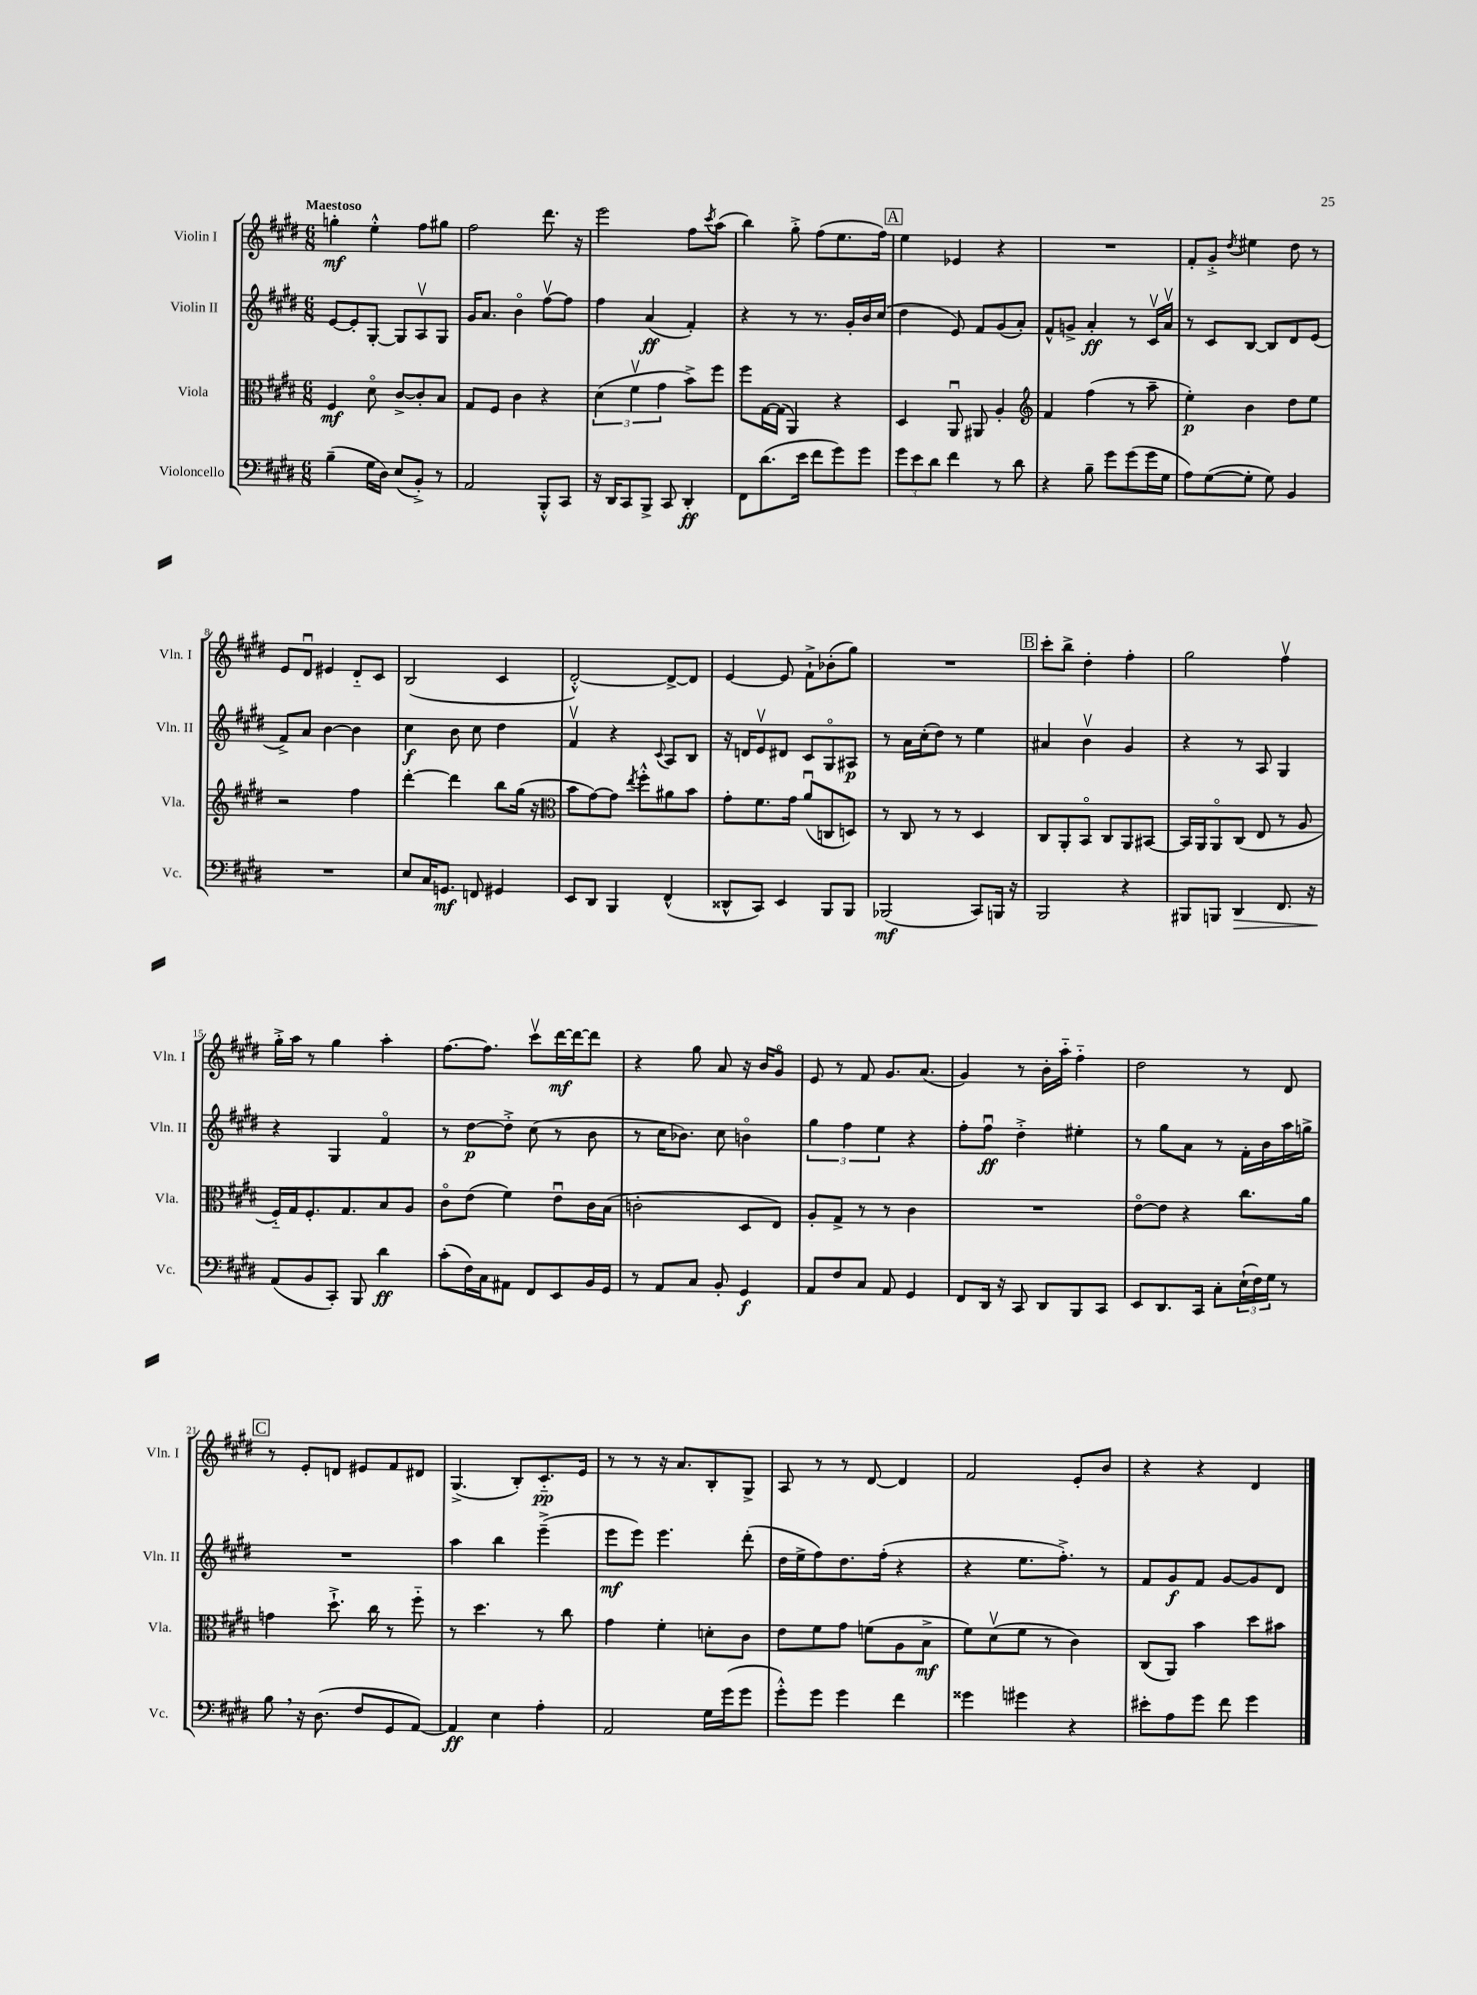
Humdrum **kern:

**kern	**dynam	**kern	**dynam	**kern	**dynam	**kern	**dynam
*part4	*part4	*part3	*part3	*part2	*part2	*part1	*part1
*staff4	*staff4	*staff3	*staff3	*staff2	*staff2	*staff1	*staff1
*I"Violoncello	*	*I"Viola	*	*I"Violin II	*	*I"Violin I	*
*I'Vc.	*	*I'Vla.	*	*I'Vln. II	*	*I'Vln. I	*
*clefF4	*	*clefC3	*	*clefG2	*	*clefG2	*
*k[f#c#g#d#]	*	*k[f#c#g#d#]	*	*k[f#c#g#d#]	*	*k[f#c#g#d#]	*
*M6/8	*	*M6/8	*	*M6/8	*	*M6/8	*
=1	=1	=1	=1	=1	=1	=1	=1
!	!	!	!	!	!	!LO:TX:a:B:t=Maestoso	!
(4B~\	.	4F#/	mf	[8e/L	.	4ggn'\	mf
.	.	.	.	8e'/]	.	.	.
16G#\LL	.	8d#\	.	[8G#'/J	.	4ee'^^\	.
16D#\JJ)	.	.	.	.	.	.	.
(8E/L	.	[8c#^/L	.	8G#/L]	.	.	.
8BB'^/J)	.	8c#'/]	.	8Av/	.	8ff#\L	.
8r	.	8B/J	.	8G#/J	.	8gg#X\J	.
=2	=2	=2	=2	=2	=2	=2	=2
2AA/	.	8G#/L	.	16g#/KL	.	2ff#\	.
.	.	.	.	8.a/J	.	.	.
.	.	8F#/J	.	.	.	.	.
.	.	4c#\	.	4b\	.	.	.
8BBB'^^/L	.	4r	.	[8ff#v\L	.	8.ddd#\	.
8CC#/J	.	.	.	8ff#\J]	.	.	.
.	.	.	.	.	.	16r	.
=3	=3	=3	=3	=3	=3	=3	=3
16r	.	(6d#\	.	4ff#\	.	2eee\	.
16DD#/KL	.	.	.	.	.	.	.
8CC#/	.	.	.	.	.	.	.
.	.	6f#v\	.	.	.	.	.
8BBB^/J	.	.	.	(4a/	ff	.	.
.	.	6g#\	.	.	.	.	.
8CC#/	.	.	.	.	.	.	.
4DD#'/	ff	8b^\L)	.	4f#'/)	.	8ff#\L	.
.	.	.	.	.	.	8qccc#/	.
.	.	8ff#\J	.	.	.	(8aa\J	.
=4	=4	=4	=4	=4	=4	=4	=4
8FF#\L	.	8ff#\L	.	4r	.	4bb\)	.
(8.d#\	.	[16G#\L	.	.	.	.	.
.	.	(16G#\JJ]	.	.	.	.	.
.	.	4AA/)	.	8r	.	8gg#'^\	.
16e\Jk	.	.	.	.	.	.	.
8f#\L	.	.	.	8.r	.	(8ff#\L	.
8g#\)	.	4r	.	.	.	8.ee\	.
.	.	.	.	16g#'/LL	.	.	.
8g#\J	.	.	.	16b/	.	.	.
.	.	.	.	(16cc#/JJ	.	16ff#\Jk)	.
!!LO:REH:place=s1:t=A
=5	=5	=5	=5	=5	=5	=5	=5
12g#\L	.	4D#/	.	4dd#\	.	4ee\	.
12e\	.	.	.	.	.	.	.
12d#\J	.	.	.	.	.	.	.
4f#\	.	8AAu/	.	8e/)	.	4e-X/	.
.	.	8AA#X/	.	8f#/L	.	.	.
8r	.	4A'/	.	(8g#/	.	4r	.
8d#\	.	.	.	8a'/J)	.	.	.
=6	=6	=6	=6	=6	=6	=6	=6
*	*	*clefG2	*	*	*	*	*
4r	.	4f#/	.	8f#^^/L	.	2.r	.
.	.	.	.	8gn^/J	.	.	.
8B~\	.	(4ff#\	.	4a'/	ff	.	.
8g#\L	.	.	.	.	.	.	.
(8g#\	.	8r	.	8r	.	.	.
16g#\L	.	8aa~\	.	16c#v/LL	.	.	.
16G#\JJ	.	.	.	16av/JJ	.	.	.
=7	=7	=7	=7	=7	=7	=7	=7
8A\L)	.	4ee'\)	p	8r	.	8f#'/L	.
([8G#\	.	.	.	8c#/L	.	8g#'^/J	.
.	.	.	.	.	.	8qdd#/	.
8G#'\J]	.	4b\	.	[8B/J	.	4ee#X\	.
8G#\)	.	.	.	8B/L]	.	.	.
4BB/	.	8dd#\L	.	8d#/	.	8dd#\	.
.	.	8ee\J	.	(8e/J	.	8r	.
!!LO:LB:g=z
=8	=8	=8	=8	=8	=8	=8	=8
2.r	.	2r	.	8f#^/L)	.	8e/L	.
.	.	.	.	8a/J	.	8d#u/J	.
.	.	.	.	[4b\	.	4e#X/	.
.	.	4ff#\	.	4b\]	.	8d#/L	.
.	.	.	.	.	.	8c#/J	.
=9	=9	=9	=9	=9	=9	=9	=9
8E/L	.	[4ddd#'\	.	4cc#\	f	(2B/	.
16C#/K	.	.	.	.	.	.	.
8.GGn/J	mf	.	.	.	.	.	.
.	.	4ddd#\]	.	8b\	.	.	.
8FFn/	.	.	.	8cc#\	.	.	.
4GG#X/	.	8bb\L	.	4dd#\	.	4c#/	.
.	.	(16gg#\Jk	.	.	.	.	.
.	.	16r	.	.	.	.	.
=10	=10	=10	=10	=10	=10	=10	=10
*	*	*clefC3	*	*	*	*	*
8EE/L	.	8b\L	.	4f#v/	.	[2d#'^^/)	.
8DD#/J	.	[8g#\)	.	.	.	.	.
4BBB/	.	8g#\J]	.	4r	.	.	.
.	.	8qee/	.	.	.	.	.
.	.	8ff#'^^\L	.	.	.	.	.
.	.	.	.	8qqc#/	.	.	.
(4FF#^^/	.	8a#X\	.	8A/L	.	8d#^/L_	.
.	.	8b\J	.	8B/J	.	8d#/J]	.
=11	=11	=11	=11	=11	=11	=11	=11
8DD##X^^/L	.	8g#'\L	.	16r	.	[4e/	.
.	.	.	.	16dn/KL	.	.	.
8CC#/J)	.	8.f#\	.	8ev/	.	.	.
4EE/	.	.	.	8d#X/J	.	8e/]	.
.	.	16g#\Jk	.	.	.	.	.
.	.	(8au/L	.	8c#/L	.	8f#`^\L	.
8BBB/L	.	8Cn/	.	8G#/	.	(8b-X'\	.
8BBB/J	.	8Dn/J)	.	8A#X/J	p	8gg#\J)	.
=12	=12	=12	=12	=12	=12	=12	=12
(2BBB-X/	mf	8r	.	8r	.	2.r	.
.	.	8C#/	.	16a\LL	.	.	.
.	.	.	.	(16cc#'\J	.	.	.
.	.	8r	.	8dd#\J)	.	.	.
.	.	8r	.	8r	.	.	.
8CC#/L)	.	4D#/	.	4ee\	.	.	.
16BBBn/Jk	.	.	.	.	.	.	.
16r	.	.	.	.	.	.	.
!!LO:REH:place=s1:t=B
=13	=13	=13	=13	=13	=13	=13	=13
2BBB/	.	8C#/L	.	4a#X/	.	8ccc#'\L	.
.	.	8AA'/	.	.	.	8bb^\J	.
.	.	8BB/J	.	4bv\	.	4dd#'\	.
.	.	8C#/L	.	.	.	.	.
4r	.	8AA/	.	4g#/	.	4ff#'\	.
.	.	[8BB#X/J	.	.	.	.	.
=14	=14	=14	=14	=14	=14	=14	=14
8BBB#X/L	.	16BB#/LL]	.	4r	.	2gg#\	.
.	.	16AA/J	.	.	.	.	.
8BBBn/J	.	8AA/	.	.	.	.	.
!	!LO:HP:b	!	!	!	!	!	!
4DD#/	>	(8C#/J	.	8r	.	.	.
.	.	8E/	.	8A/	.	.	.
8.FF#/	.	8r	.	4G#/	.	4ff#v\	.
.	.	8A/	.	.	.	.	.
16r	.	.	.	.	.	.	.
!!LO:LB:g=z
=15	=15	=15	=15	=15	=15	=15	=15
(8AA/L	.	16F#/LL)	.	4r	.	16gg#'^\LL	.
.	.	16G#/J	.	.	.	16aa\JJ	.
8BB/	]	8.F#'/	.	.	.	8r	.
8CC#'/J)	.	.	.	4G#/	.	4gg#\	.
.	.	8.G#/	.	.	.	.	.
8BBB/	.	.	.	.	.	.	.
4d#\	ff	8B/	.	4f#/	.	4aa'\	.
.	.	8A/J	.	.	.	.	.
=16	=16	=16	=16	=16	=16	=16	=16
(8c#'\L	.	8c#\L	.	8r	.	[8.ff#\L	.
16F#\L)	.	(8e\J	.	[8dd#\L	p	.	.
16C#\J	.	.	.	.	.	8.ff#\J]	.
8AA#X\J	.	4f#\)	.	8dd#'^\J]	.	.	.
8FF#/L	.	.	.	(8cc#\	.	8ccc#v\L	.
8EE/	.	8eu\L	.	8r	.	[16ddd#\L	mf
.	.	.	.	.	.	16ddd#\J_	.
16BB/L	.	16c#\L	.	8b\	.	8ddd#\J]	.
16GG#/JJ	.	(16B\JJ	.	.	.	.	.
=17	=17	=17	=17	=17	=17	=17	=17
8r	.	2cn'\	.	8r	.	4r	.
8AA/L	.	.	.	16cc#\KL	.	.	.
.	.	.	.	8.b-X\J)	.	.	.
8C#/J	.	.	.	.	.	8gg#\	.
8BB'/	.	.	.	8cc#\	.	8a/	.
4GG#/	f	8D#/L	.	4bn\	.	16r	.
.	.	.	.	.	.	16b/KL	.
.	.	8E/J)	.	.	.	8g#/J	.
=18	=18	=18	=18	=18	=18	=18	=18
8AA/L	.	8A'/L	.	6gg#\	.	8e/	.
8F#/	.	8G#^/J	.	.	.	8r	.
.	.	.	.	6ff#\	.	.	.
8C#/J	.	8r	.	.	.	8f#/	.
.	.	.	.	6ee\	.	.	.
8AA/	.	8r	.	.	.	8.g#/L	.
4GG#/	.	4c#\	.	4r	.	.	.
.	.	.	.	.	.	(8.a/J	.
=19	=19	=19	=19	=19	=19	=19	=19
8FF#/L	.	2.r	.	8ff#'\L	.	4g#/)	.
16DD#/Jk	.	.	.	8ff#u\J	ff	.	.
16r	.	.	.	.	.	.	.
8CC#/	.	.	.	4dd#'^\	.	8r	.
8DD#/L	.	.	.	.	.	16b'\LL	.
.	.	.	.	.	.	16aa\JJ	.
8BBB/	.	.	.	4ee#X'\	.	4ff#\	.
8CC#/J	.	.	.	.	.	.	.
=20	=20	=20	=20	=20	=20	=20	=20
8EE/L	.	[8e\L	.	8r	.	2dd#\	.
8.DD#/	.	8e\J]	.	8gg#\L	.	.	.
.	.	4r	.	8a\J	.	.	.
16CC#/Jk	.	.	.	.	.	.	.
8C#'\L	.	.	.	8r	.	.	.
(24E`\L	.	8.cc#\L	.	16f#'\LL	.	8r	.
24F#\)	.	.	.	.	.	.	.
.	.	.	.	16b\	.	.	.
24G#\JJ	.	.	.	.	.	.	.
8r	.	.	.	16aa\	.	8d#/	.
.	.	16a\Jk	.	16ggn^\JJ	.	.	.
!!LO:LB:g=z
!!LO:REH:place=s1:t=C
=21	=21	=21	=21	=21	=21	=21	=21
8B,\	.	4gn\	.	2.r	.	8r	.
16r	.	.	.	.	.	8e'/L	.
(8.D#\	.	.	.	.	.	.	.
.	.	8.dd#`^\	.	.	.	8dn/J	.
8F#/L	.	.	.	.	.	8e#X/L	.
.	.	16cc#\	.	.	.	.	.
8GG#/	.	8r	.	.	.	8f#/	.
[8AA/J)	.	8ff#\	.	.	.	8d#X/J	.
=22	=22	=22	=22	=22	=22	=22	=22
4AA/]	ff	8r	.	4aa\	.	(4.G#^/	.
.	.	4.dd#\	.	.	.	.	.
4E\	.	.	.	4bb\	.	.	.
.	.	.	.	.	.	8B'/L)	.
4A'\	.	8r	.	(4eee~^\	.	8.c#/	pp
.	.	8cc#\	.	.	.	.	.
.	.	.	.	.	.	16e/Jk	.
=23	=23	=23	=23	=23	=23	=23	=23
2AA/	.	4g#\	.	8eee\L	mf	8r	.
.	.	.	.	8eee\J)	.	8r	.
.	.	4f#'\	.	4.eee\	.	16r	.
.	.	.	.	.	.	8.a/L	.
16G#\LL	.	8dn'\L	.	.	.	8B'/	.
(16g#\J	.	.	.	.	.	.	.
8g#\J	.	8c#\J	.	(8ddd#'\	.	8G#^/J	.
=24	=24	=24	=24	=24	=24	=24	=24
8g#'^^\L)	.	8e\L	.	16dd#\LL	.	8A/	.
.	.	.	.	16ee^\J	.	.	.
8g#\J	.	8f#\	.	8ff#\)	.	8r	.
4g#\	.	8g#\J	.	8.dd#\	.	8r	.
.	.	(8fn\L	.	.	.	[8d#/	.
.	.	.	.	(16ff#'\Jk	.	.	.
4f#\	.	8A\	.	4r	.	4d#/]	.
.	.	8B^\J	mf	.	.	.	.
=25	=25	=25	=25	=25	=25	=25	=25
4g##X\	.	8f#\L)	.	4r	.	2f#/	.
.	.	(8d#v\	.	.	.	.	.
4g#X\	.	8f#\J	.	8.ee\L	.	.	.
.	.	8r	.	.	.	.	.
.	.	.	.	8.ff#'^\J)	.	.	.
4r	.	4c#\)	.	.	.	8e'/L	.
.	.	.	.	8r	.	8b/J	.
=26	=26	=26	=26	=26	=26	=26	=26
8e#X'\L	.	(8C#/L	.	8f#/L	.	4r	.
8A\	.	8AA/J)	.	8g#/	f	.	.
8g#\J	.	4b\	.	8f#/J	.	4r	.
8f#\	.	.	.	[8g#/L	.	.	.
4g#\	.	8dd#\L	.	8g#/]	.	4d#/	.
.	.	8b#X\J	.	8d#/J	.	.	.
==	==	==	==	==	==	==	==
*-	*-	*-	*-	*-	*-	*-	*-
